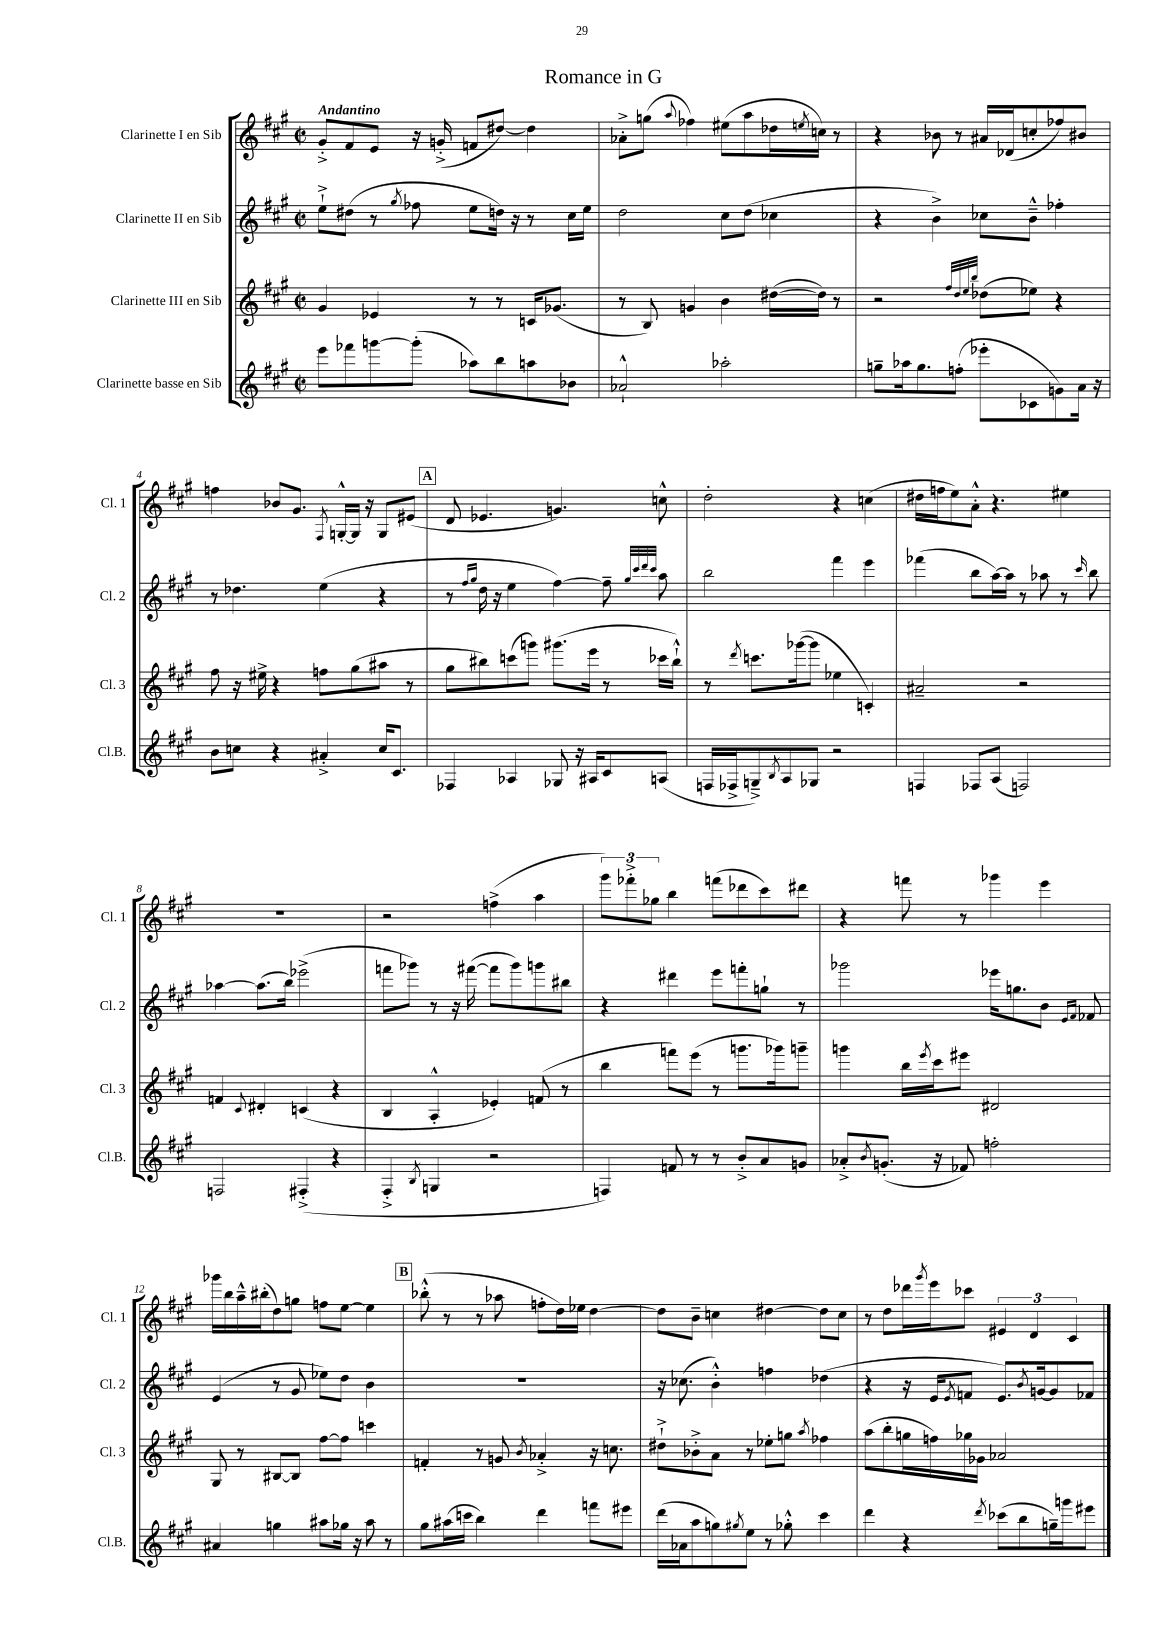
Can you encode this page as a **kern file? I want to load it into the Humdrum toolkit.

**kern	**kern	**kern	**kern
*staff4	*staff3	*staff2	*staff1
*clefG2	*clefG2	*clefG2	*clefG2
*k[f#c#g#]	*k[f#c#g#]	*k[f#c#g#]	*k[f#c#g#]
*M2/2	*M2/2	*M2/2	*M2/2
*met(c|)	*met(c|)	*met(c|)	*met(c|)
8eee	4g#	8ee`^	8g#'^
8fff-	.	(8dd#	8f#
[8ggg	4e-	8r	8e
.	.	8qgg#	.
(8ggg']	.	8ff-	16r
.	.	.	(16g'^
8aa-)	8r	8ee	8f
8bb	8r	16dd)	[8dd#)
.	.	16r	.
8aa	16c	8r	4dd#]
.	(8.g-	.	.
8b-	.	16cc#	.
.	.	16ee	.
=	=	=	=
2a-`^^	8r	2dd	8a-'^
.	8B)	.	(8gg
.	.	.	8qqaa
.	4g	.	4ff-)
2aa-'	4b	8cc#	(8ee#
.	.	(8dd	8aa
.	([16dd#	4cc-	16dd-
.	.	.	8qee
.	16dd#])	.	16cc)
.	8r	.	8r
=	=	=	=
8gg~	2r	4r	4r
16aa-	.	.	.
8.gg	.	.	.
.	.	4b^)	8b-
(8ff'	.	.	8r
.	32qqff#	.	.
.	32qqdd	.	.
.	32qqee	.	.
.	32qqbb	.	.
8eee-'	(8dd-	8cc-	16a#
.	.	.	(16d-
8c-	8ee-)	8b~^^	8cc'
8g)	4r	4ff-'	8ff-)
16a	.	.	8b#
16r	.	.	.
=	=	=	=
8b	8ff#	8r	4ff
8cc	16r	4.dd-	.
.	16ee#^	.	.
4r	4r	.	8b-
.	.	.	8.g#
4a#'^	8ff	(4ee	.
.	.	.	8qF#
.	.	.	[16G'^^
.	(8gg#	.	16G]
.	.	.	16r
16cc	8aa#	4r	8G
8.c#	.	.	.
.	8r	.	(8e#
=	=	=	=
4F-	8gg#	8r	8d
.	.	16qqff#	.
.	.	16qqgg#	.
.	8bb#)	16dd	4.e-
.	.	16r	.
4A-	(8ccc	4ee	.
.	8ggg)	.	.
8G-	(8.ggg#	[4ff#)	4.g)
16r	.	.	.
16A#	16eee	.	.
8c#	8r	8ff#~]	.
.	.	32qqgg#	.
.	.	32qqccc#	.
.	.	32qqddd	.
.	.	32qqccc#	.
(8A	16ccc-	8aa	8cc^^
.	16bb#`^^)	.	.
=	=	=	=
16F	8r	2bb	2dd'
16F-^	.	.	.
.	8qddd	.	.
8G~^)	8.ccc	.	.
8qB	.	.	.
8A	.	.	.
.	([16ggg-	.	.
8G-	8ggg-]	.	.
2r	4ee-	4fff#	4r
.	4c')	4eee	(4cc
=	=	=	=
4F	2a#~	(4fff-	16dd#
.	.	.	16ff
.	.	.	8ee)
8F-	.	8bb	8a'^^
(8A	.	[16aa)	4.r
.	.	16aa]	.
2F)	2r	8r	.
.	.	8aa-	.
.	.	8r	4ee#
.	.	16qqccc#	.
.	.	8bb	.
=	=	=	=
2F	4f	[4aa-	1r
.	8qqc#	.	.
.	4d#'	(8.aa-]	.
.	.	16bb)	.
(4F#'^	(4c	(2eee-^	.
4r	4r	.	.
=	=	=	=
4F#'^	4B	8fff	2r
.	.	8ggg-)	.
8qB	.	.	.
4G	4A'^^	8r	.
.	.	16r	.
.	.	([16fff#	.
2r	4e-')	8fff#]	(4ff^
.	.	8ggg-)	.
.	(8f	8ggg	4aa
.	8r	8bb#	.
=	=	=	=
4F)	4bb	4r	12ggg#)
.	.	.	12fff-'^
.	.	.	12gg-
8f	8fff)	4ddd#	4bb
8r	(8eee	.	.
8r	8r	8eee	(8fff
8b'^	8.ggg	8fff'	8ddd-
8a	.	8gg`	8ccc#)
.	16ggg-)	.	.
8g	8ggg~	8r	8ddd#
=	=	=	=
8a-'^	4ggg	2ggg-	4r
8qb	.	.	.
(8.g'	.	.	.
.	16bb	.	8fff
.	8qeee	.	.
16r	16ccc#	.	.
8f-)	8eee#	.	8r
2ff'	2d#	16eee-	4ggg-
.	.	8.gg	.
.	.	8b	4eee
.	.	16qqe	.
.	.	16qqf#	.
.	.	8f-	.
=	=	=	=
4a#	8G#	(4e	16ggg-
.	.	.	16bb
.	8r	.	16aa~^^
.	.	.	(16bb#'
4gg	[8B#	8r	8dd)
.	8B#]	8g#	8gg
8aa#	[8ff#	8ee-)	8ff
16gg-	8ff#]	8dd	[8ee
16r	.	.	.
8aa#	4ccc	4b	4ee]
8r	.	.	.
=	=	=	=
8gg#	4f'	1r	(8bb-'^^
(16aa#	.	.	8r
16ccc	.	.	.
4bb)	8r	.	8r
.	8g	.	8aa-
.	8qb	.	.
4ddd	4a-'^	.	8ff'
.	.	.	16dd)
.	.	.	16ee-
8fff	16r	.	[4dd
.	8.cc	.	.
8eee#	.	.	.
=	=	=	=
(16ddd	8dd#`^	16r	8dd]
16a-	.	(8.cc-	.
8aa	8b-'^	.	8b~
8gg)	8a	4b'^^)	4cc
8qgg#	.	.	.
8ee	8r	.	.
8r	8ee-'	4ff	[4dd#
8gg-'^^	8gg	.	.
.	8qaa	.	.
4ccc#	4ff-	(4dd-	8dd#]
.	.	.	8cc
=	=	=	=
4ddd	(8aa	4r	8r
.	8bb'	.	8dd
4r	16gg	16r	16ddd-
.	.	.	8qggg#
.	16ff)	16e	16eee
.	.	8qe	.
.	16gg-	8f	8ccc-
.	16g-	.	.
8qddd	.	.	.
(8ccc-	2a-	8.e)	6e#
8bb	.	.	.
.	.	.	6d
.	.	8qb	.
.	.	[16g	.
16gg~)	.	8g]	.
16ggg	.	.	.
.	.	.	6c#
8eee#	.	8f-	.
==	==	==	==
*-	*-	*-	*-
